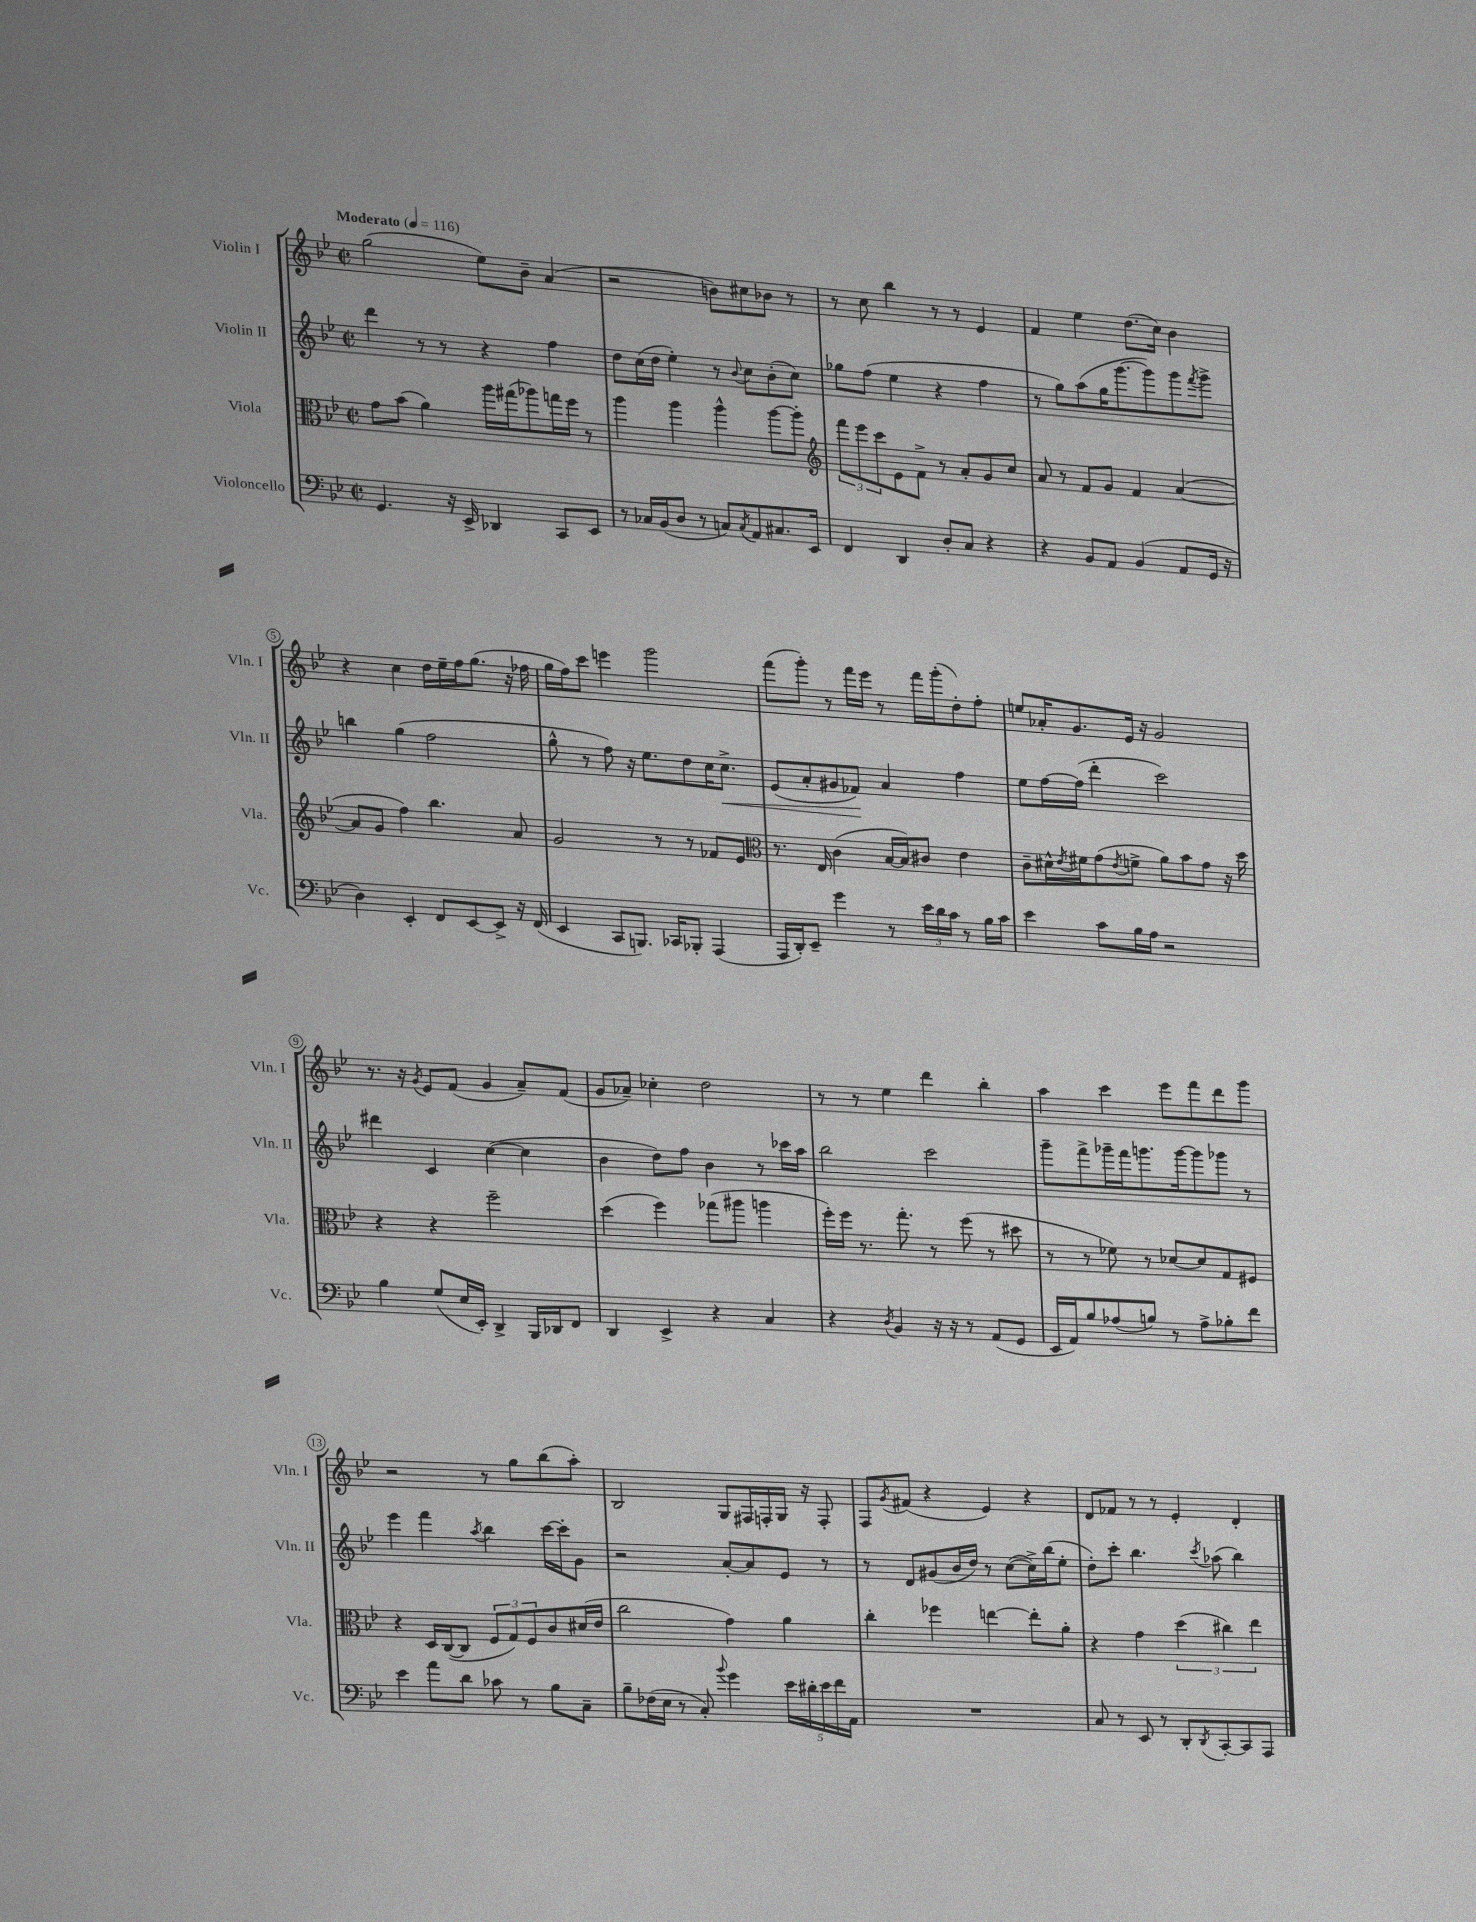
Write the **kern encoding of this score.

**kern	**kern	**kern	**kern
*staff4	*staff3	*staff2	*staff1
*clefF4	*clefC3	*clefG2	*clefG2
*k[b-e-]	*k[b-e-]	*k[b-e-]	*k[b-e-]
*M2/2	*M2/2	*M2/2	*M2/2
*met(c|)	*met(c|)	*met(c|)	*met(c|)
*MM116	*MM116	*MM116	*MM116
4.GG	8g	4ddd	(2gg
.	(8b-	.	.
.	4a)	8r	.
16r	.	8r	.
16EE-^	.	.	.
4DD-	16aa	4r	8ee-)
.	(16gg#	.	.
.	8aa-)	.	8b-~
8CC	16gg	4ff	(4a
.	16ff	.	.
8EE-	8r	.	.
=	=	=	=
8r	4aa	8dd	2r
16C-	.	(16cc	.
(16BB-	.	16dd	.
8D	4aa	4ee-')	.
8r	.	.	.
8C)	4aa^^	8r	8b)
8qC	.	8qqb-	.
8AA	.	8cc	8cc#
8.C#	[8aa	(8b-'	8b-
.	8aa']	8cc)	8r
16EE-	.	.	.
=	=	=	=
*	*clefG2	*	*
4FF	12fff	8gg-	8r
.	12eee-	.	.
.	.	(8ff	8cc
.	12ccc	.	.
4DD	8e-	4ee-	4bb-
.	8f^	.	.
8D'	8r	4r	8r
8C	8a'	.	8r
4r	8g	4ff	4e-
.	8cc	.	.
=	=	=	=
4r	8a	8r	4f
.	8r	8gg)	.
8BB-	8f	(8aa	4ee-
8AA	8g	16gg	.
.	.	[8.ggg	.
(4BB-	4f	.	(8.dd
.	.	8ggg])	.
.	.	.	16cc)
8AA	([4a	8ggg	4b-
.	.	8qfff	.
16GG	.	8ggg^	.
16r	.	.	.
=	=	=	=
4D)	8a]	4bb	4r
.	8g	.	.
4EE-'	4ff)	(4gg	4cc
8FF	4.bb-	2ff	16dd
.	.	.	16ee-~
[8EE-	.	.	16ff
.	.	.	(8.gg
8EE-^]	.	.	.
16r	8a	.	16r
(16FF	.	.	16ff-
=	=	=	=
4EE-	2g	8gg^^	16gg
.	.	.	16ff)
.	.	8r	8ccc
8CC	.	8ff)	4eee
8.BBB)	.	16r	.
.	.	8.ee-	.
.	8r	.	2ggg
16CC-	.	.	.
8BBB-'	8r	8dd	.
(4AAA	8f-	16cc	.
.	.	8.cc^	.
.	8e-	.	.
=	=	=	=
*	*clefC3	*	*
16AAA	8.r	(8e-	(8fff
16DD')	.	.	.
8EE-~	.	8a'	8ggg')
.	16E-	.	.
4g	(4c	8g#	8r
.	.	8f-)	16fff
.	.	.	16eee-
8r	[16B-	4a	8r
.	16B-])	.	.
24e-	8c#	.	16fff
24d	.	.	.
.	.	.	(16ggg'
24c	.	.	.
8r	4e-	4ff	8dd')
16B-	.	.	8ff'
16c	.	.	.
=	=	=	=
4e-	8c~	8ee-	8ee
.	16d#^^	[16ff	16a-'
.	8qe-	.	.
.	16f#	(16ff]	8.g
8c	(8g	4ddd'	.
.	8qe-	.	.
16B-	8f^	.	16e-
16A	.	.	16r
2r	8a)	2ccc)	2g
.	8b-	.	.
.	8g	.	.
.	16r	.	.
.	16dd	.	.
=	=	=	=
4B-	4r	4ddd#	8.r
.	.	.	16r
.	.	.	8qg
(8G	4r	4c	8e-
16E-	.	.	(8f
16EE-')	.	.	.
4DD^	2ff~	([4cc	4g
16BBB-	.	4cc]	8a~)
16DD-	.	.	.
8FF	.	.	(8f
=	=	=	=
4DD	(4dd	4b-	8g
.	.	.	8a-~)
4EE-^	4ff)	8dd)	4cc-'
.	.	8ff	.
4r	(8gg-	4b-	2dd
.	8aa#	.	.
4C	4aa	8r	.
.	.	16ccc-	.
.	.	16aa	.
=	=	=	=
4r	16ff')	2bb-	8r
.	16ff	.	.
.	8.r	.	8r
8qD	.	.	.
4BB-	.	.	4ee-
.	8.gg'	.	.
16r	8r	2ccc	4ddd
16r	.	.	.
8r	(8ff	.	.
(8AA	8r	.	4bb-'
8GG	8dd#	.	.
=	=	=	=
16EE-	8r	8ggg~	4aa
16AA)	.	.	.
8B-	8r	8fff^	.
(8A-	8f-)	16ggg-~	4ccc
.	.	16fff	.
8B)	8r	8.ggg	.
8r	[8d-	.	8eee-
.	.	[16ggg	.
8A-^	8d-]	8ggg]	8fff
8B-'	8G	8ggg-	8ddd
8f	8F#	8r	8ggg
=	=	=	=
4e-	4r	4eee-	2r
8a	16D	4fff	.
.	([16C	.	.
8d	8C]	.	.
.	.	8qaa	.
8c-	12F	4bb-	8r
.	12G)	.	.
8r	.	.	8gg
.	12F	.	.
8B-	8c	[16ccc	(8bb-
.	.	16ccc']	.
8C~	(16d#	8g	8aa')
.	16e-	.	.
=	=	=	=
8B-~	2cc	2r	2B-
(16F-	.	.	.
16E-	.	.	.
8r	.	.	.
8C')	.	.	.
8qqb-	.	.	.
4g	4g)	[8a'	8G
.	.	8a]	16F#
.	.	.	16F'
20e-	4a	8e-	16G
20d#'	.	.	.
.	.	.	16r
20e-	.	.	.
.	.	8r	8F'
20f	.	.	.
20AA	.	.	.
=	=	=	=
1r	4cc'	8r	8F
.	.	.	8qg
.	.	8d	(8f#
.	4ff-	(8g#	4r
.	.	16b-	.
.	.	16dd)	.
.	[4ee	8r	4e-)
.	.	([8cc	.
.	8ee']	16cc^])	4r
.	.	(16bb-	.
.	8a'	8ee-'	.
=	=	=	=
8C	4r	8dd')	8d
8r	.	8ccc'	8f-
8EE-	4g	4.bb-	8r
8r	.	.	8r
8DD'	(6dd	.	4e-'
8qDD	.	8qccc	.
[8CC'	.	(8aa-	.
.	6cc#)	.	.
8CC]	.	4bb-)	4d'
.	6ee-	.	.
8AAA	.	.	.
==	==	==	==
*-	*-	*-	*-
